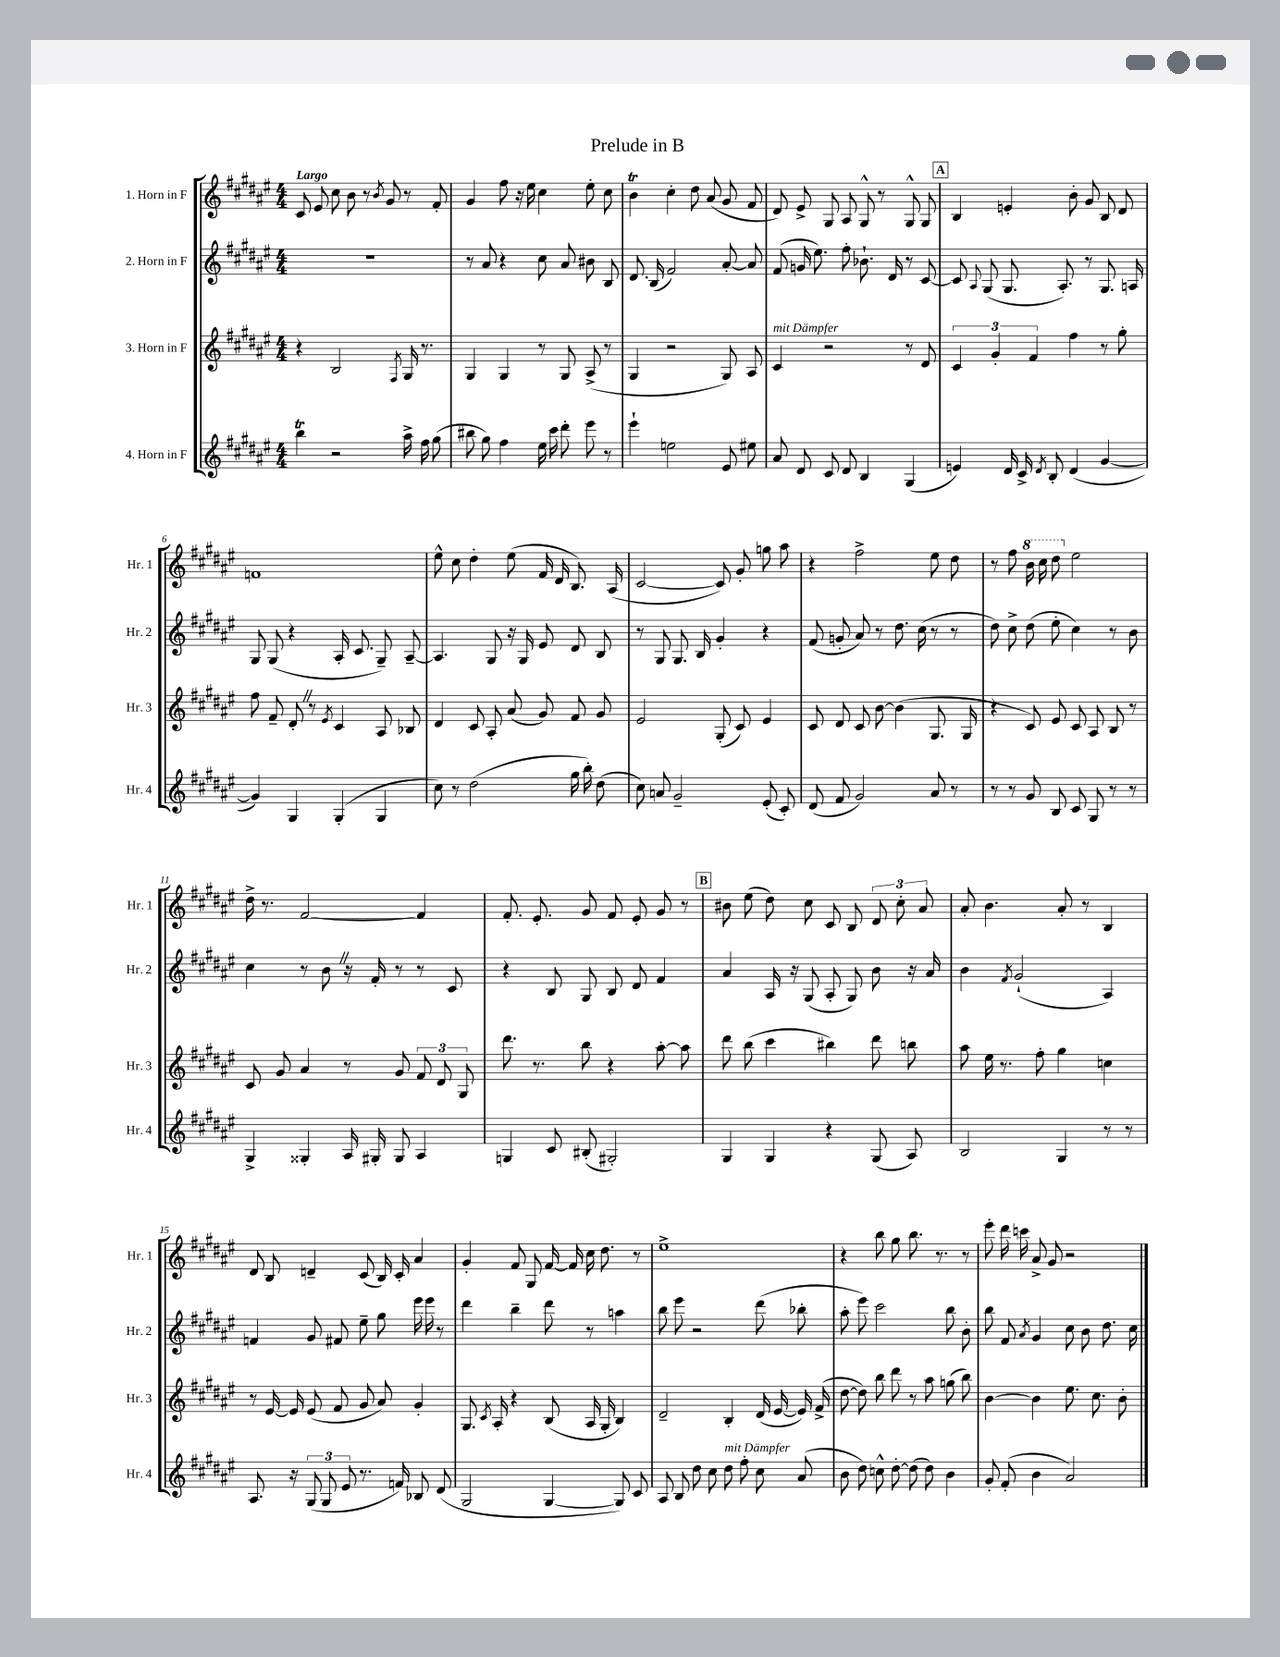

**kern	**kern	**kern	**kern
*staff4	*staff3	*staff2	*staff1
*clefG2	*clefG2	*clefG2	*clefG2
*k[f#c#g#d#a#e#]	*k[f#c#g#d#a#e#]	*k[f#c#g#d#a#e#]	*k[f#c#g#d#a#e#]
*M4/4	*M4/4	*M4/4	*M4/4
4bb	4r	1r	8c#
.	.	.	8e#
2r	2B	.	8cc#
.	.	.	8b
.	.	.	8r
.	.	.	8qb
.	.	.	8g#
.	8qF#	.	.
16aa#^	16G#	.	8r
16ff#	8.r	.	.
(8gg#	.	.	8f#'
=	=	=	=
8bb#	4G#	8r	4g#
8gg#)	.	8a#	.
4ff#	4G#	4r	8ff#
.	.	.	16r
.	.	.	16ee#
16ee#	8r	8cc#	4cc#
16ccc#	.	.	.
8ddd#'	8G#	8a#	.
8eee#	(8A#^	8b#	8ee#'
8r	8r	8B	8cc#
=	=	=	=
4eee#`	4G#	8.d#	4b
.	.	(16B	.
2ee	2r	2f#)	4cc#'
.	.	.	8dd#
.	.	.	(8a#
8e#	8G#)	[8a#'	8g#
8ee#	8A#	8a#]	8f#
=	=	=	=
8a#	4c#	(8f#	8d#)
8d#	.	16g	8e#^
.	.	8.ee#)	.
8c#	2r	.	8G#
8d#	.	8ff#'	8A#
4B	.	8.b-`	8G#^^
.	.	.	8r
.	.	16d#	.
(4G#	8r	8r	8G#^^
.	8d#	[8c#	8G#
=	=	=	=
4e)	6c#	8c#]	4B
.	.	8qqA#	.
.	.	(8G#	.
.	6g#'	.	.
16d#	.	8.G#	4e'
16c#^	.	.	.
.	6f#	.	.
8qd#	.	.	.
8B'	.	.	.
.	.	8.A#')	.
(4d#	4ff#	.	8b'
.	.	8r	8g#
[4g#	8r	8.G#	8B
.	8gg#'	.	8d#
.	.	16A	.
=	=	=	=
4g#])	8ff#	8G#	1f
.	8f#~	(8G#	.
4G#	8d#'	4r	.
.	8r	.	.
.	8qe#	.	.
(4G#'	4c#	16A#'	.
.	.	8.c#	.
4G#	8A#	8G#~)	.
.	8B-	[8A#~	.
=	=	=	=
8cc#)	4d#	4.A#]	8ee#^^
8r	.	.	8cc#
(2dd#	8c#	.	4dd#'
.	8A#'	8G#	.
.	(8a#	16r	(8ee#
.	.	16G#	.
.	8g#)	8e#	16f#
.	.	.	16d#
16gg#	8f#	8d#	8.B)
16bb')	.	.	.
(8dd#	8g#	8B	.
.	.	.	(16A#
=	=	=	=
8cc#)	2e#	8r	[2c#
8a	.	8G#	.
2g#~	.	8.G#	.
.	.	16B	.
.	(8G#'	4g#'	8c#])
.	8c#)	.	8g#'
(8e#'	4e#	4r	8gg
8c#')	.	.	8aa#
=	=	=	=
(8d#	8c#	(8f#	4r
8f#	8d#	8g'	.
2g#)	8c#	8a#)	2ff#^
.	[8b	8r	.
.	(4b]	8.dd#	.
.	.	(16cc#	.
8a#	8.G#	8r	8ee#
8r	.	8r	8dd#
.	16G#	.	.
=	=	=	=
8r	4r	8dd#)	8r
8r	.	8cc#^	8ff#
8g#	8c#)	(8dd#	16bb
.	.	.	16ccc#
8B	8e#	8ee#'	8ddd#
8c#	8c#	4cc#)	2ee#
8G#	8A#	.	.
8r	8B	8r	.
8r	8r	8b	.
=	=	=	=
4G#^	8c#	4cc#	16dd#^
.	.	.	8.r
.	8g#	.	.
4G##'	4a#	8r	[2f#
.	.	8b	.
16A#	8r	16r	.
16G#'	.	16f#'	.
8G#	8g#	8r	.
4A#	12f#	8r	4f#]
.	12d#	.	.
.	.	8c#	.
.	12G#	.	.
=	=	=	=
4G	8.ddd#	4r	8.f#'
.	8.r	.	8.e#'
8c#	.	8B	.
(8B#'	8bb	8G#	8g#
2G#')	4r	8B	8f#
.	.	8d#	8e#'
.	[8aa#'	4f#	8g#
.	8aa#]	.	8r
=	=	=	=
4G#	8ddd#	4a#	8b#
.	(8bb	.	(8ee#
4G#	4ccc#	16A#	8dd#)
.	.	16r	.
.	.	(8G#	8cc#
4r	4bb#)	8A#'	8c#
.	.	8G#)	8B
(8G#	8ddd#	8b	12d#
.	.	.	12cc#'
8A#)	8bb	16r	.
.	.	.	12a#
.	.	16a#	.
=	=	=	=
2B	8aa#	4b	8a#'
.	16ee#	.	4.b
.	8.r	.	.
.	.	8qf#	.
.	.	(2g#`	.
.	8ff#'	.	.
4G#	4gg#	.	8a#'
.	.	.	8r
8r	4cc	4A#)	4B
8r	.	.	.
=	=	=	=
8.A#	8r	4f	8d#
.	[16e#	.	8B
16r	16e#]	.	.
(12G#	(8e#	8g#	4d~
12G#	.	.	.
.	8f#	8f#	.
12e#	.	.	.
8.r	8g#	8ee#~	(8c#
.	8a#)	8gg#	16B)
16f)	.	.	16c#'
8B-	4g#'	16eee#	4a#
.	.	16eee#	.
(8d#	.	8r	.
=	=	=	=
2G#	8.G#	4ddd#	4g#'
.	8qc#	.	.
.	16A#'	.	.
.	4r	4bb~	8f#
.	.	.	8G#
[4G#	(8B	8ddd#	[16f#
.	.	.	16f#]
.	16A#	8r	16cc#
.	16G#'	.	8.dd#
8G#])	4B)	4aa	.
8c#	.	.	8r
=	=	=	=
8A#	2d#~	8bb	1ee#^
8B	.	8eee#	.
8dd#	.	2r	.
8cc#	.	.	.
8dd#	4B'	.	.
8ff#'	.	.	.
8cc#	(16d#	(8ddd#	.
.	[16e#	.	.
(8a#	16e#])	8bb-'	.
.	(16f#^	.	.
=	=	=	=
8b	[8dd#	8aa#'	4r
8dd#)	8dd#])	8eee#)	.
8cc^^	8bb	2ccc#	8bb
[8dd#'	8ddd#	.	8gg#
(8dd#]	8r	.	8.bb
8dd#)	8aa#	.	.
.	.	.	8.r
4b	(8gg	8bb	.
.	8bb)	8b'	8r
=	=	=	=
8g#'	[4b	8bb	8eee#'
(8f#'	.	8f#	16ddd#
.	.	.	16ccc
.	.	8qa#	.
4b	4b]	4g#	8a#^
.	.	.	8g#
2a#)	8.ee#	8cc#	2r
.	.	8b	.
.	8.cc#	.	.
.	.	8.dd#	.
.	8b'	.	.
.	.	16cc#	.
==	==	==	==
*-	*-	*-	*-
